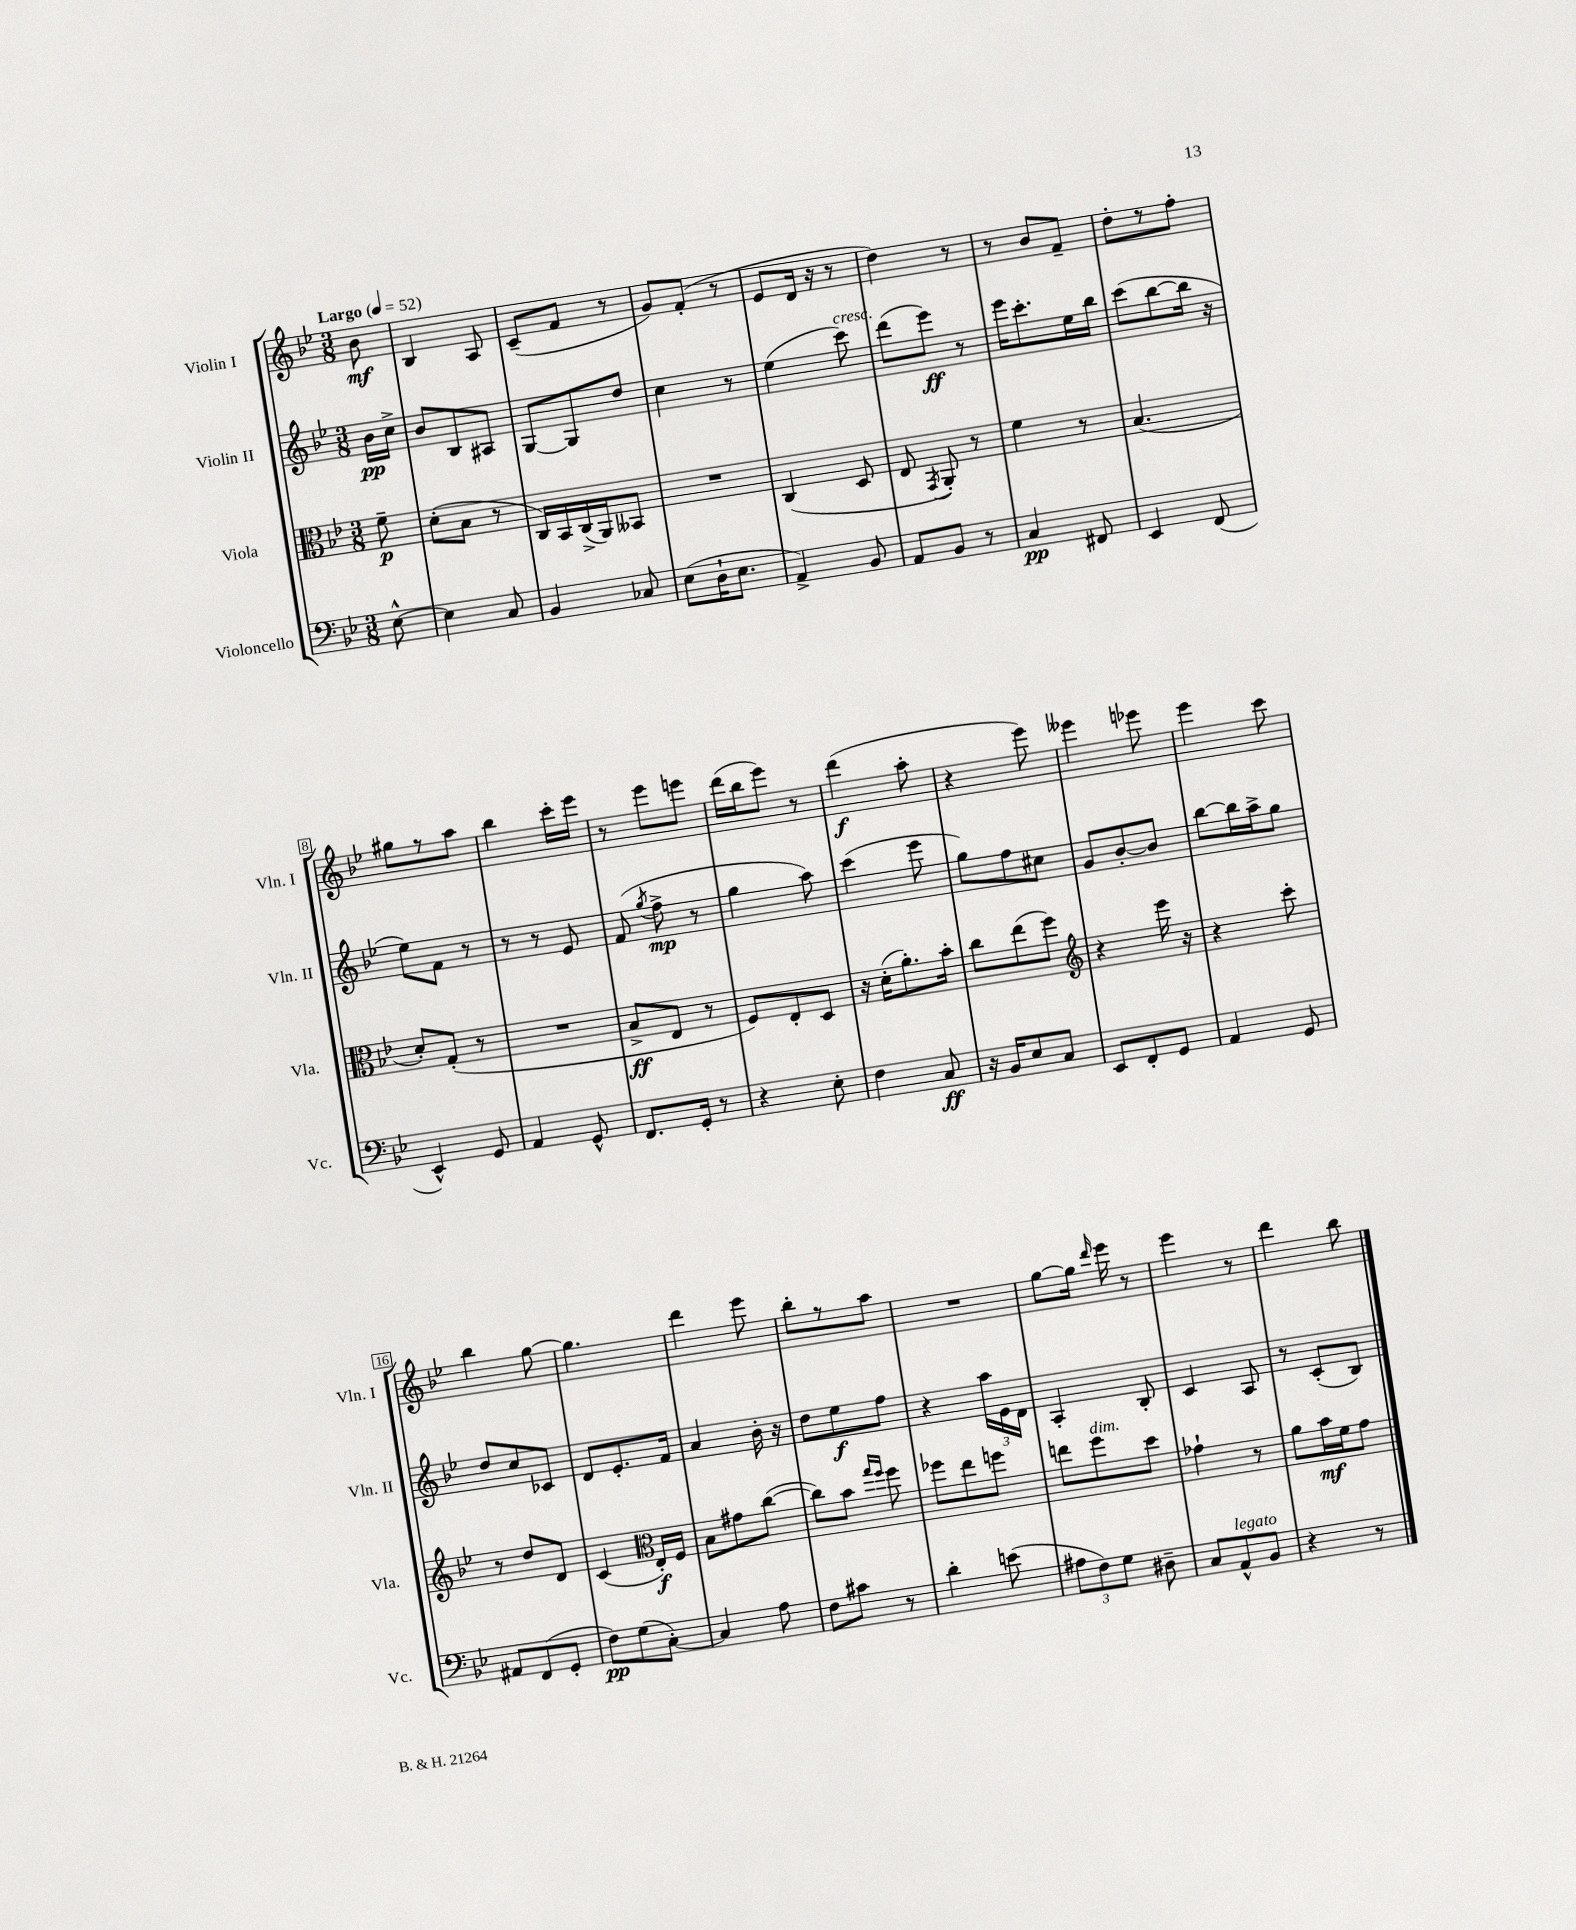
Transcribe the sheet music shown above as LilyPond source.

<<
\new StaffGroup <<
\new Staff = "s0" \with { instrumentName = "Violin I" shortInstrumentName = "Vln. I" } {
    \clef treble \key bes \major \numericTimeSignature \time 3/8 \partial 8 \tempo "Largo" 4 = 52
    \autoBeamOff bes'8\mf |
    bes4 a8 |
    c'8[--( f'8] r8 |
    g'8[) f'8]-.( r8 |
    ees'8[ d'16] r16 r8 |
    d''4) r8 |
    r8 bes'8[ f'8]-- |
    d''8[-. r8 f''8]-. |
    gis''8[ r8 a''8] |
    bes''4 c'''16[-. ees'''16] |
    r8 ees'''8[ e'''8] |
    d'''16[( bes''16 ees'''8]) r8 |
    d'''4\f( a''8-. |
    r4 ees'''8) |
    eeses'''4 ees'''8 |
    ees'''4 c'''8 |
    bes''4 g''8~ |
    g''4. |
    d'''4 ees'''8 |
    bes''8[-. r8 a''8] |
    R4. |
    g''8[~ g''16] \grace { d'''16 } ees'''16 r8 |
    ees'''4 r8 |
    d'''4 bes''8 \bar "|." |
}
\new Staff = "s1" \with { instrumentName = "Violin II" shortInstrumentName = "Vln. II" } {
    \clef treble \key bes \major \numericTimeSignature \time 3/8 \partial 8
    \autoBeamOff bes'16[\pp c''16]-> |
    bes'8[ bes8 ais8] |
    g8[~ g8 d''8] |
    c''4 r8 |
    ees''4( c'''8^\markup { \italic "cresc." }) |
    d'''8[( ees'''8]\ff) r8 |
    ees'''16[ c'''8.-. ees''16 bes''16] |
    c'''8[( bes''8~ bes''16] r16 |
    ees''8[) f'8] r8 |
    r8 r8 ees'8 |
    f'8( \acciaccatura { g''8 } f''8->\mp r8 |
    g''4 a''8) |
    c'''4( ees'''8 |
    g''8[) f''8 cis''8] |
    g'8[ bes'8~-. bes'8] |
    bes''8[~ bes''16 a''16-> g''8] |
    d''8[ c''8 ces'8] |
    d'8[ ees'8.-. f'16] |
    a'4 bes'16-. r16 |
    d''8[ ees''8\f f''8] |
    r4 \tuplet 3/2 { a''16[ ees'16 d'16] } |
    a4-. bes8-. |
    c'4 a8 |
    r8 c'8[-.( bes8]) \bar "|." |
}
\new Staff = "s2" \with { instrumentName = "Viola" shortInstrumentName = "Vla." } {
    \clef alto \key bes \major \numericTimeSignature \time 3/8 \partial 8
    \autoBeamOff f'8--\p |
    d'8[-.( bes8] r8 |
    c16[) bes,16 c16->( a,16) beses,8] |
    R4. |
    c4( d8 |
    ees8 \acciaccatura { g,8 } a,8-.) r8 |
    f'4 r8 |
    bes4.( |
    d'8[-.) g8]-.( r8 |
    R4. |
    bes8[->\ff ees8] r8 |
    f8[) ees8-. d8] |
    r16 d'16[-.( a'8.-.) bes'16]-. |
    c''8[ ees''8( f''8]) |
    \clef treble r4 ees'''16 r16 |
    r4 c'''8-. |
    r8 d''8[ d'8] |
    c'4( \clef alto ees16[-.\f) f16] |
    bes8[ gis'8 c''8]~( |
    c''8[) bes'8] \grace { g''16[ f''16] } f''8 |
    fes''8[ ees''8 f''8] |
    e''8[ f''8^\markup { \italic "dim." } d''8] |
    ges'4-! r8 |
    a'8[ bes'16\mf f'16 g'8] \bar "|." |
}
\new Staff = "s3" \with { instrumentName = "Violoncello" shortInstrumentName = "Vc." } {
    \clef bass \key bes \major \numericTimeSignature \time 3/8 \partial 8
    \autoBeamOff ees8~-^ |
    ees4 c8 |
    bes,4 ces8 |
    ees8[( d16-! ees8.] |
    a,4->) bes,8 |
    a,8[ bes,8] r8 |
    c4\pp fis,8 |
    ees,4 f,8( |
    ees,4-^) g,8 |
    a,4 g,8-^ |
    f,8.[ g,16]-. r8 |
    r4 ees8-. |
    f4 c8\ff |
    r16 bes,16[ ees8 c8] |
    ees,8[ f,8-. g,8] |
    a,4 g,8 |
    ais,8[ f,8( g,8]-. |
    f8[\pp) g8( c8]~-.) |
    c4 a8 |
    f8[ cis'8] r8 |
    d'4-. e'8( |
    \tuplet 3/2 { ais8[ f8) g8] } dis8-- |
    c8[ a,8-^^\markup { \italic "legato" } bes,8] |
    r4 r8 \bar "|." |
}
>>
>>
\layout { \context { \Score \override BarNumber.stencil = #(make-stencil-boxer 0.1 0.3 ly:text-interface::print) } }
